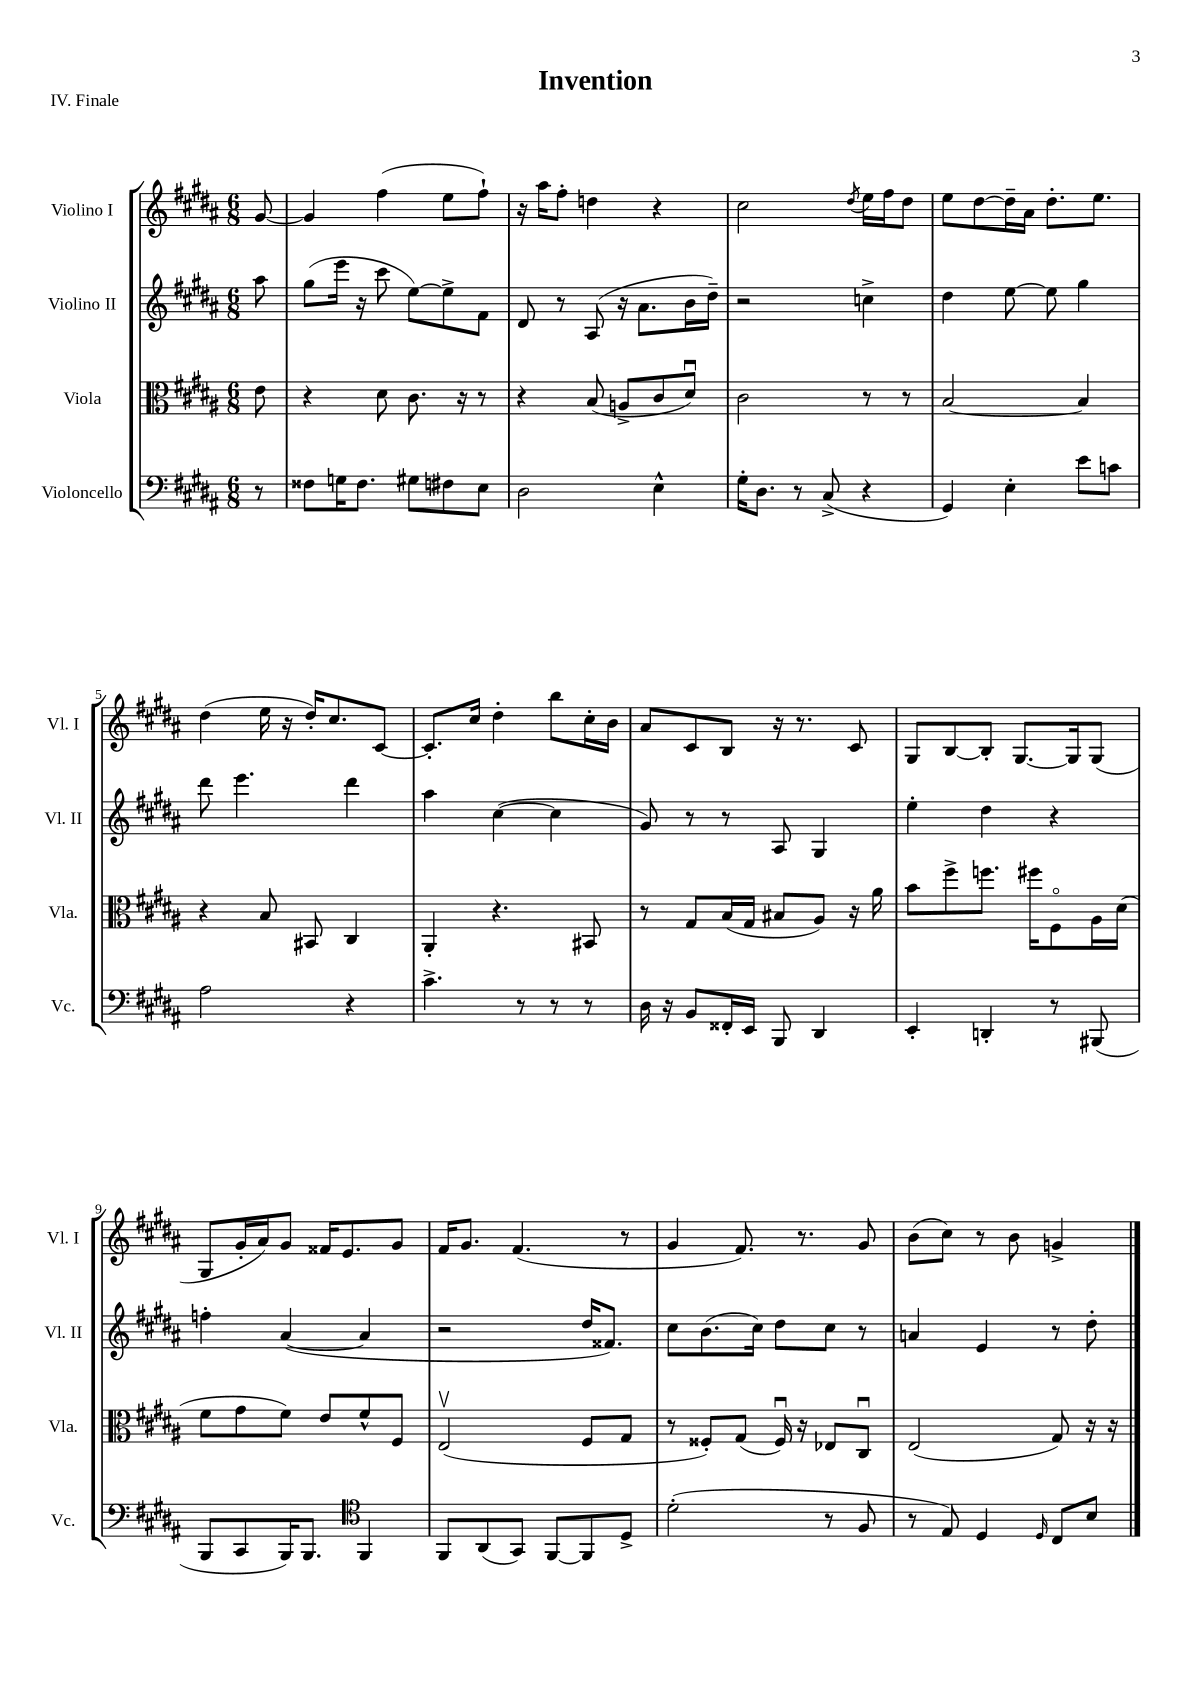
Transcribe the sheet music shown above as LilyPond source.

\header { title = "Invention" piece = "IV. Finale" }
<<
\new StaffGroup <<
\new Staff = "s0" \with { instrumentName = "Violino I" shortInstrumentName = "Vl. I" } {
    \clef treble \key b \major \numericTimeSignature \time 6/8 \partial 8
    gis'8~ |
    gis'4 fis''4( e''8 fis''8-!) |
    r16 ais''16 fis''8-. d''4 r4 |
    cis''2 \acciaccatura { dis''8 } e''16 fis''16 dis''8 |
    e''8 dis''8~ dis''16-- ais'16 dis''8.-. e''8. |
    dis''4( e''16 r16 dis''16-.) cis''8. cis'8~ |
    cis'8.-. cis''16 dis''4-. b''8 cis''16-. b'16 |
    ais'8 cis'8 b8 r16 r8. cis'8 |
    gis8 b8~ b8-. gis8.~ gis16 gis8( |
    gis8 gis'16-. ais'16) gis'8 fisis'16 e'8. gis'8 |
    fis'16 gis'8. fis'4.( r8 |
    gis'4 fis'8.) r8. gis'8 |
    b'8( cis''8) r8 b'8 g'4-> \bar "|." |
}
\new Staff = "s1" \with { instrumentName = "Violino II" shortInstrumentName = "Vl. II" } {
    \clef treble \key b \major \numericTimeSignature \time 6/8 \partial 8
    ais''8 |
    gis''8( e'''16 r16 cis'''8 e''8~) e''8-> fis'8 |
    dis'8 r8 ais8( r16 ais'8. b'16 dis''16--) |
    r2 c''4-> |
    dis''4 e''8~ e''8 gis''4 |
    dis'''8 e'''4. dis'''4 |
    ais''4 cis''4~( cis''4 |
    gis'8) r8 r8 ais8 gis4 |
    e''4-. dis''4 r4 |
    f''4-. ais'4~( ais'4 |
    r2 dis''16 fisis'8.) |
    cis''8 b'8.( cis''16) dis''8 cis''8 r8 |
    a'4 e'4 r8 dis''8-. \bar "|." |
}
\new Staff = "s2" \with { instrumentName = "Viola" shortInstrumentName = "Vla." } {
    \clef alto \key b \major \numericTimeSignature \time 6/8 \partial 8
    e'8 |
    r4 dis'8 cis'8. r16 r8 |
    r4 b8( a8-> cis'8 dis'8\downbow) |
    cis'2 r8 r8 |
    b2~ b4 |
    r4 b8 bis,8 cis4 |
    ais,4-. r4. bis,8 |
    r8 gis8 b16( gis16 bis8 ais8) r16 ais'16 |
    b'8 fis''8-> f''8. fis''16 fis8\flageolet ais16 dis'16( |
    fis'8 gis'8 fis'8) e'8 fis'8-^ fis8 |
    e2\upbow( fis8 gis8 |
    r8 fisis8-.) gis8( fisis16\downbow) r16 ees8 cis8\downbow |
    e2( gis8) r16 r16 \bar "|." |
}
\new Staff = "s3" \with { instrumentName = "Violoncello" shortInstrumentName = "Vc." } {
    \clef bass \key b \major \numericTimeSignature \time 6/8 \partial 8
    r8 |
    fisis8 g16 fisis8. gis8 fis8 e8 |
    dis2 e4-^ |
    gis16-. dis8. r8 cis8->( r4 |
    gis,4) e4-. e'8 c'8 |
    ais2 r4 |
    cis'4.-> r8 r8 r8 |
    dis16 r16 b,8 fisis,16-. e,16 b,,8 dis,4 |
    e,4-. d,4-. r8 bis,,8( |
    b,,8 cis,8 b,,16) b,,8. \clef tenor fis,4 |
    fis,8 ais,8( gis,8) fis,8~ fis,8 dis8-> |
    dis'2-.( r8 fis8 |
    r8 e8) dis4 \grace { dis16 } cis8 b8 \bar "|." |
}
>>
>>
